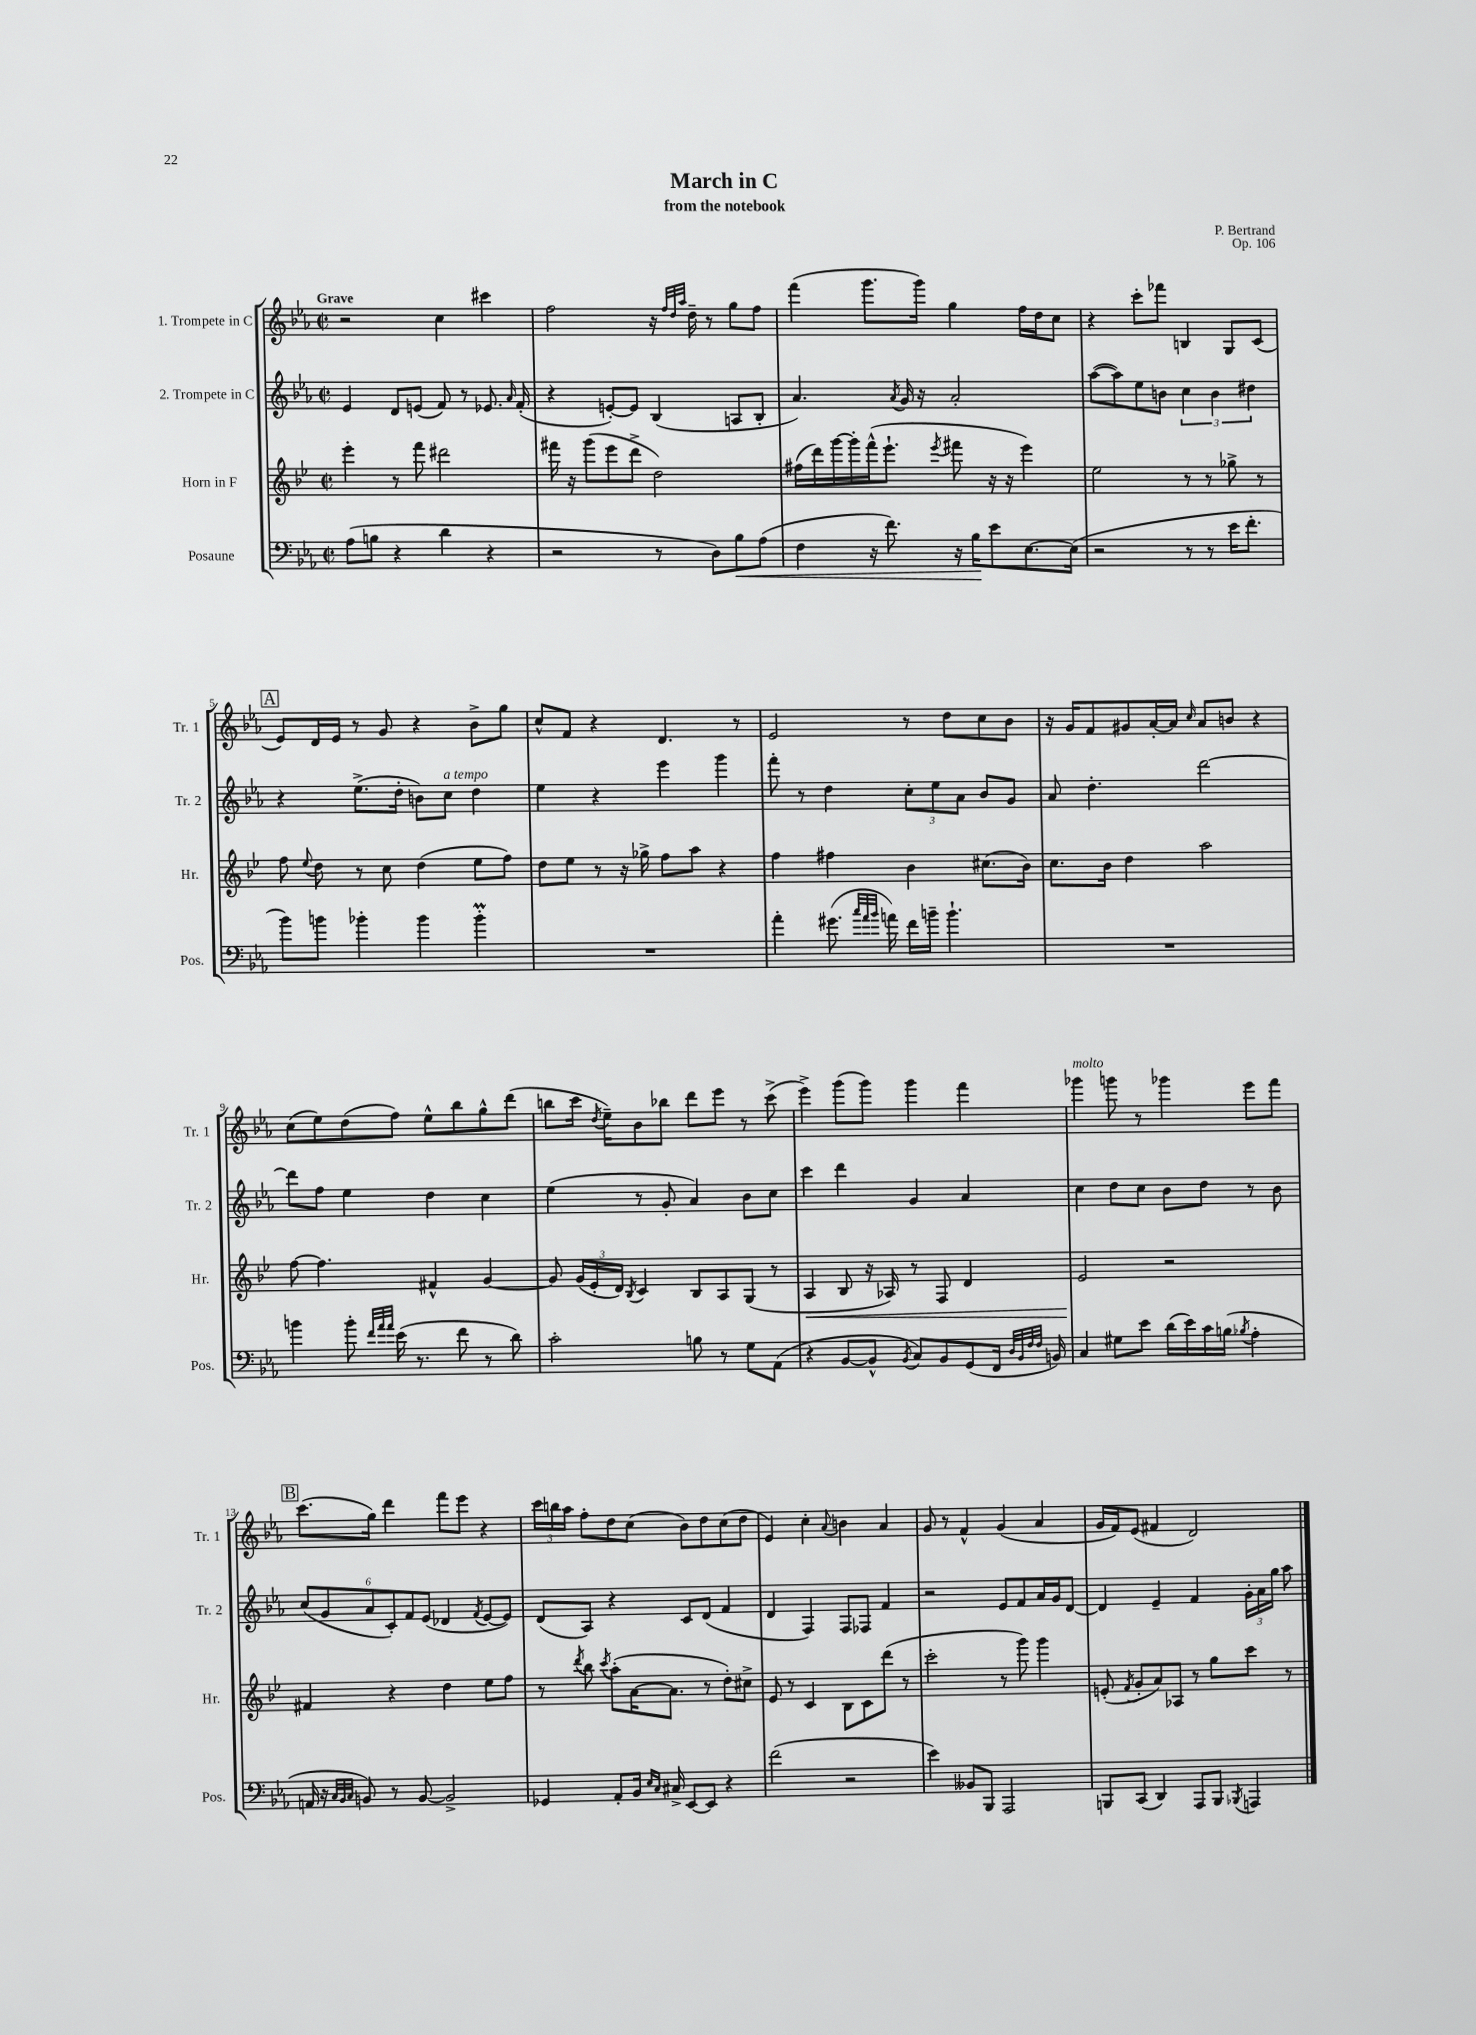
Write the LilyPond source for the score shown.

\header { title = "March in C" composer = "P. Bertrand" subtitle = "from the notebook" opus = "Op. 106" }
<<
\new StaffGroup <<
\new Staff = "s0" \with { instrumentName = "1. Trompete in C" shortInstrumentName = "Tr. 1" } {
    \clef treble \key ees \major \defaultTimeSignature \time 2/2 \tempo "Grave"
    \autoBeamOff r2 c''4 cis'''4 |
    f''2 r16 \grace { f''32[ d''32 aes''32] } d''16-- r8 g''8[ f''8] |
    f'''4( g'''8.[ g'''16]) g''4 f''16[ d''16 c''8] |
    r4 c'''8[-. fes'''8] b4 g8[ c'8]( |
    \mark \markup { \box "A" } ees'8[) d'16 ees'16] r8 g'8 r4 bes'8[-> g''8] |
    c''8[-^ f'8] r4 d'4. r8 |
    ees'2 r8 d''8[ c''8 bes'8] |
    r16 g'16[ f'8 gis'8 aes'16~-. aes'16] \grace { c''16 } aes'8[ b'8] r4 |
    c''8[( ees''8) d''8( f''8]) ees''8[-^ bes''8 g''8-^ d'''8]( |
    b''8[ c'''16] \acciaccatura { d''8 } ees''16[--) bes'8 bes''8] d'''8[ ees'''8] r8 c'''8->( |
    ees'''4->) g'''8[( g'''8]) g'''4 f'''4 |
    ges'''4^\markup { \italic "molto" } g'''8 r8 ges'''4 ees'''8[ f'''8] |
    \mark \markup { \box "B" } c'''8.[( g''16]) d'''4 f'''8[ ees'''8] r4 |
    \tuplet 3/2 { c'''16[ b''16 aes''16] } f''8[-. d''8 c''8]( bes'8[) d''8 c''8( d''8] |
    ees'4) c''4-. \appoggiatura { aes'8 } b'4 aes'4 |
    g'8 r8 f'4-^ g'4( aes'4 |
    g'16[ f'16) ees'8]( fis'4 d'2) \bar "|." |
}
\new Staff = "s1" \with { instrumentName = "2. Trompete in C" shortInstrumentName = "Tr. 2" } {
    \clef treble \key ees \major \defaultTimeSignature \time 2/2
    \autoBeamOff ees'4 d'8[ e'8]( f'8) r8 ees'8. \grace { aes'16 } f'16-.( |
    r4 e'8[~-.) e'8] bes4( a8[ bes8]-. |
    aes'4.) \acciaccatura { aes'8 } g'16 r16 aes'2-. |
    aes''8[~( aes''8) ees''8 b'8] \tuplet 3/2 { c''4 b'4 dis''4 } |
    \mark \markup { \box "A" } r4 ees''8.[->( d''16]-. b'8[) c''8]^\markup { \italic "a tempo" } d''4 |
    ees''4 r4 ees'''4 g'''4 |
    f'''8-. r8 d''4 \tuplet 3/2 { c''8[-. ees''8 aes'8] } bes'8[ g'8] |
    aes'8 d''4.-. d'''2~ |
    d'''8[ f''8] ees''4 d''4 c''4 |
    ees''4( r8 g'8-. aes'4) bes'8[ c''8] |
    c'''4 d'''4 g'4 aes'4 |
    c''4 d''8[ c''8] bes'8[ d''8] r8 bes'8 |
    \mark \markup { \box "B" } \tuplet 6/4 { c''8[( g'8 aes'8 c'8-.) f'8 ees'8]( } des'4 \acciaccatura { f'8 } ees'8[~ ees'8]) |
    d'8[( aes8]) r4 c'8[ d'8]( f'4 |
    d'4 f4) f8[ fes8] f'4 |
    r2 ees'8[ f'8 aes'16 g'16 d'8]~ |
    d'4 ees'4-- f'4 \tuplet 3/2 { g'16[-. aes'16 g''16] } aes''8 \bar "|." |
}
\new Staff = "s2" \with { instrumentName = "Horn in F" shortInstrumentName = "Hr." } {
    \clef treble \key bes \major \defaultTimeSignature \time 2/2
    \autoBeamOff ees'''4-. r8 f'''8 dis'''2 |
    fis'''16 r16 g'''8[( ees'''8 d'''8]-> d''2) |
    fis''16[( d'''16) g'''16~ g'''16-. f'''16-^( ees'''8.]-! \acciaccatura { ees'''8 } fis'''8 r16 r16 ees'''4) |
    ees''2 r8 r8 ges''8-> r8 |
    \mark \markup { \box "A" } f''8 \appoggiatura { ees''8 } d''8 r8 c''8 d''4( ees''8[ f''8]) |
    d''8[ ees''8] r8 r16 ges''16-> f''8[ a''8] r4 |
    f''4 fis''4 bes'4 cis''8.[( bes'16]) |
    c''8.[ bes'16] d''4 a''2 |
    f''8~ f''4. fis'4-^ g'4~ |
    g'8 \tuplet 3/2 { g'16[( ees'16-. d'16]) } \acciaccatura { bes8 } c'4 bes8[ a8 g8]( r8 |
    a4\< bes8 r16 aes16) r8 f8 d'4 |
    ees'2\! r2 |
    \mark \markup { \box "B" } fis'4 r4 d''4 ees''8[ f''8] |
    r8 \acciaccatura { d'''8 } bes''8 \acciaccatura { c'''8 } a''8[-.( a'16~ a'8.] r8 d''8[-.) cis''8]-> |
    ees'8 r8 c'4 bes8[ c'8 d'''8]( r8 |
    c'''2-. r8 g'''8) g'''4 |
    e'8-.( \acciaccatura { f'8 } g'8[-. a'8) aes8] r8 g''8[ c'''8] r8 \bar "|." |
}
\new Staff = "s3" \with { instrumentName = "Posaune" shortInstrumentName = "Pos." } {
    \clef bass \key ees \major \defaultTimeSignature \time 2/2
    \autoBeamOff aes8[( b8] r4 d'4 r4 |
    r2 r8 d8[) bes8\< aes8]( |
    f4 r16 f'8.) r16 bes16[\! ees'8 ees8.~ ees16]( |
    r2 r8 r8 ees'16[ f'8.]-. |
    \mark \markup { \box "A" } bes'8[) b'8] bes'4-. bes'4 bes'4-.\prall |
    R1 |
    aes'4-. gis'8.( \grace { c''32[ aes'32 bes'32] } a'16) f'16[ b'16]-- b'4.-! |
    R1 |
    b'4 b'8-. \grace { f'32[ aes'32 aes'32] } ees'16( r8. f'8 r8 d'8) |
    c'2-. b8 r8 g8[ aes,8]( |
    r4 bes,8[~ bes,8]-^ \acciaccatura { bes,8 } c8[) bes,8 g,8( f,16] \grace { d32[ bes,32 f32 f32] } b,16) |
    c4 gis8[ ees'8] d'16[( ees'16) c'16 b16]( \acciaccatura { bes8 } aes4-. |
    \mark \markup { \box "B" } a,16 r16 \grace { c32[ bes,32 c32] } b,8) r8 b,8~ b,2-> |
    ges,4 aes,8[-. bes,16] \grace { ees16[ c16] } cis16-> ees,8[~ ees,8] r4 |
    f'2( r2 |
    ees'4) beses,8[ bes,,8] aes,,2 |
    b,,8[ c,8]( d,4) aes,,8[ b,,8] \acciaccatura { bes,,8 } a,,4 \bar "|." |
}
>>
>>
